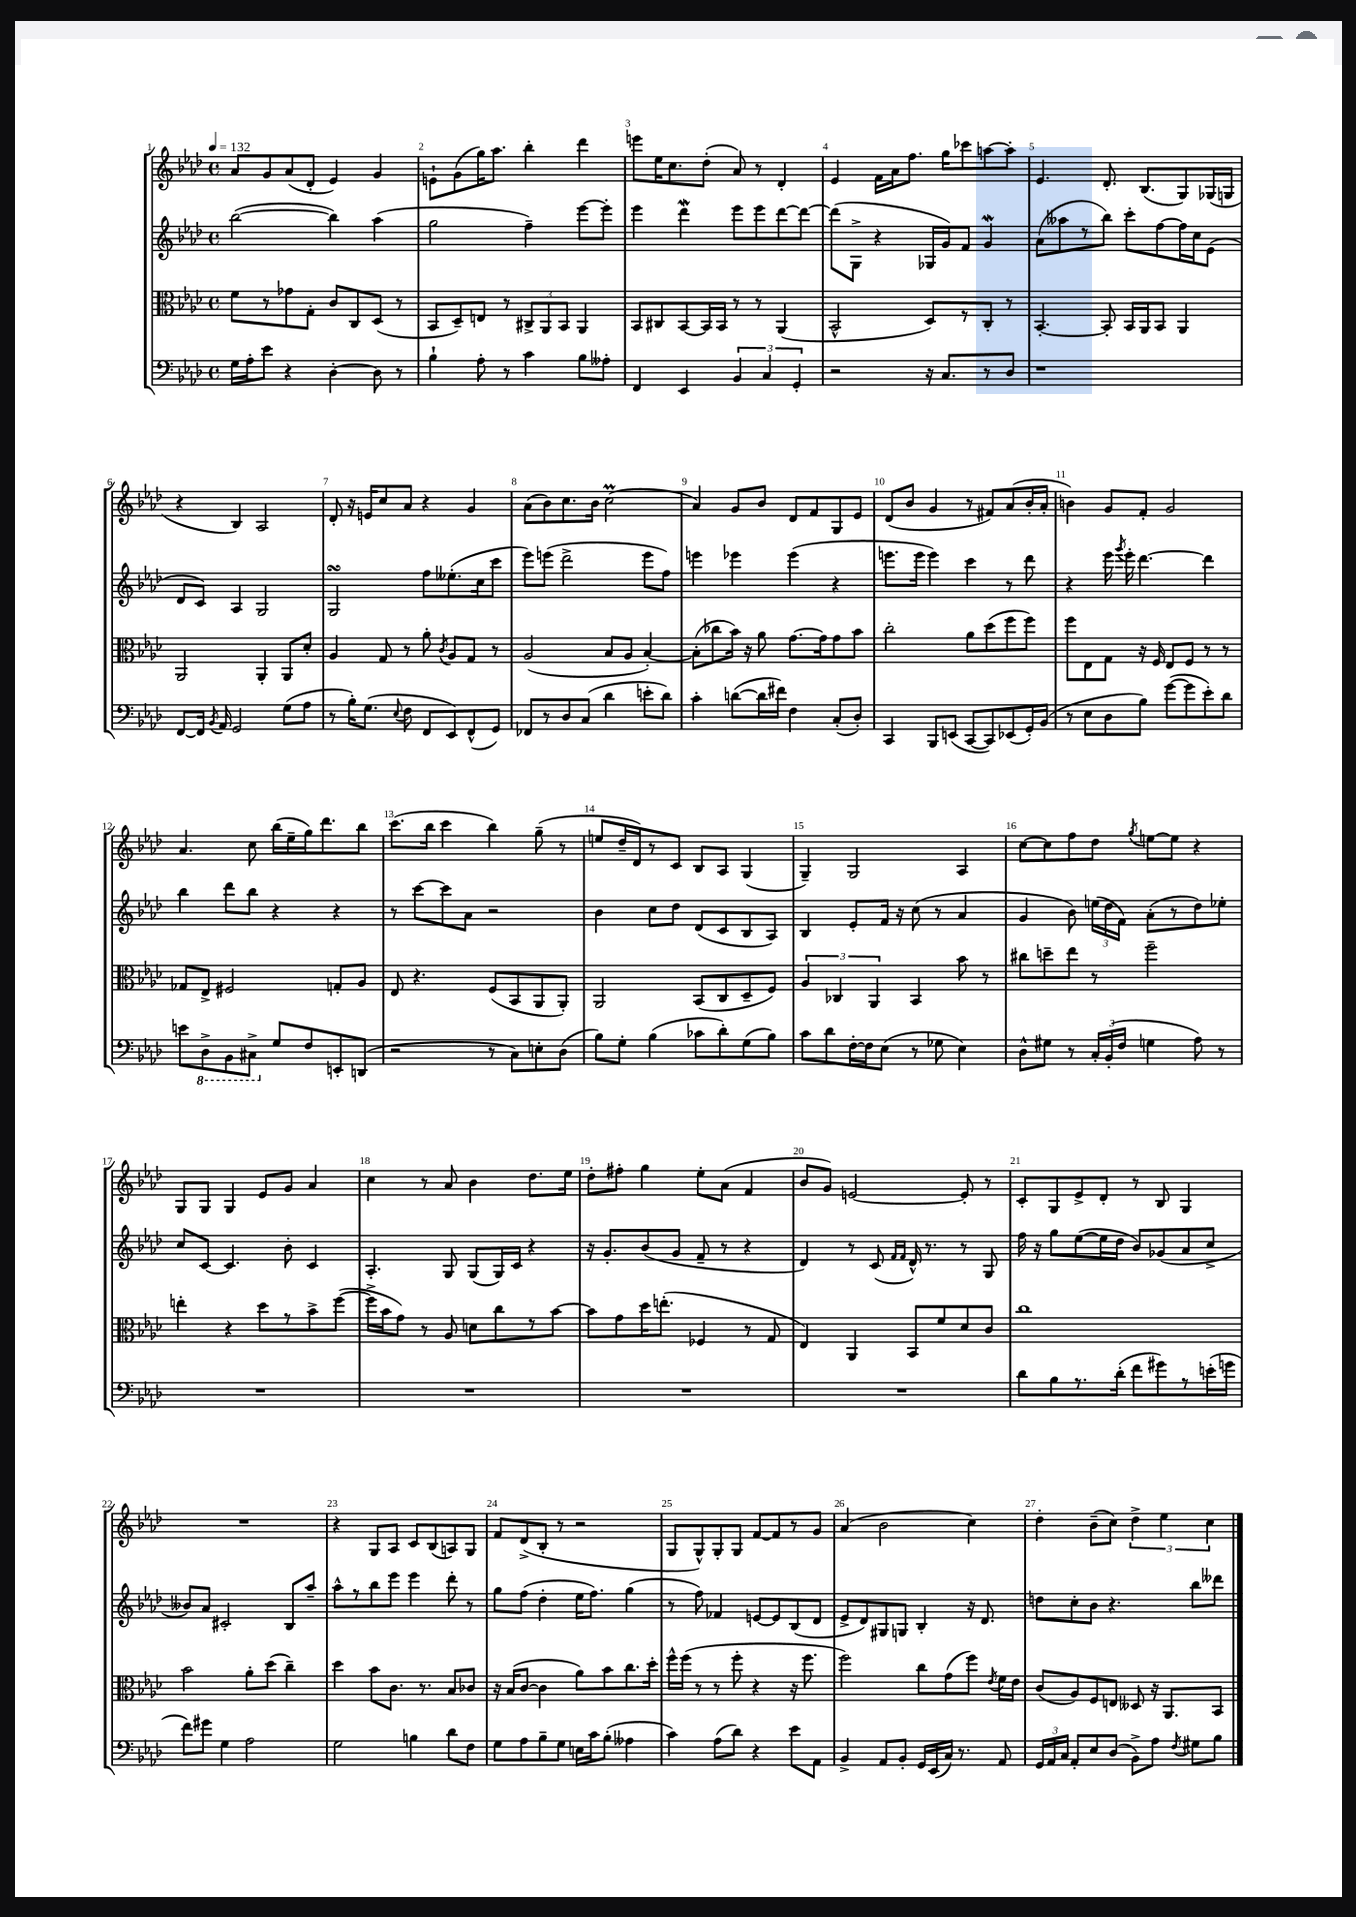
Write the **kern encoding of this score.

**kern	**kern	**kern	**kern
*staff4	*staff3	*staff2	*staff1
*clefF4	*clefC3	*clefG2	*clefG2
*k[b-e-a-d-]	*k[b-e-a-d-]	*k[b-e-a-d-]	*k[b-e-a-d-]
*M4/4	*M4/4	*M4/4	*M4/4
*met(c)	*met(c)	*met(c)	*met(c)
*MM132	*MM132	*MM132	*MM132
16G	8f	([2bb-	8a-
16A-'	.	.	.
8e-	8r	.	8g
4r	8g-	.	(8a-
.	8G'	.	8d-'
[4D-'	8c	4bb-])	4e-)
.	8C	.	.
8D-]	(8D-	(4aa-	4g
8r	8r	.	.
=	=	=	=
4B-`	8BB-	2gg	8e`
.	8D-~)	.	(8g
8A-'	8E	.	16gg)
.	.	.	8.aa-
8r	8r	.	.
4c	12C#^	4ff~)	4bb-'
.	12AA-	.	.
.	12BB-	.	.
8B-	4AA-	[8eee-	4ddd-
8A--'	.	8eee-']	.
=	=	=	=
4FF	8BB-	4eee-	8eee
.	8C#	.	16ee-
.	.	.	8.cc
4EE-	[8BB-	4ddd-	.
.	16BB-]	.	(8dd-'
.	16BB-	.	.
6BB-	8r	8eee-	8a-)
.	8r	8eee-	8r
6C	.	.	.
.	(4AA-	[8ddd-	4d-'
6GG'	.	.	.
.	.	8ddd-_	.
=	=	=	=
2r	2BB-^^	(8ddd-]	4e-
.	.	8G^	.
.	.	4r	16f
.	.	.	16a-
.	.	.	8.ff
16r	8D-)	16G-	.
8.C	.	16g)	16gg
.	8r	8f	8ccc-
8r	8C'	4g	[8aa
8D-	8r	.	8aa']
=	=	=	=
1r	[4.BB-'	(8a-	4.e-
.	.	8aa--	.
.	.	8r	.
.	8BB-']	8bb-)	8.d-'
.	16BB-	8ccc'	.
.	16AA-	.	(8.B-
.	8BB-	[8ff	.
.	4AA-	16ff]	8G)
.	.	16cc	.
.	.	(8e-	(16G-
.	.	.	16G
=	=	=	=
[8FF	2AA-	8d-	4r
16FF]	.	8c)	.
8qBB-	.	.	.
16AA-	.	.	.
2GG	.	4A-	4B-)
.	4AA-'	2G	2A-
(8G	8AA-	.	.
8A-	8d-'	.	.
=	=	=	=
8r	4A-	2G	8d-'
16B-')	.	.	16r
(8.G	.	.	16e
.	8G	.	8cc
8qqE-	.	.	.
8F	8r	.	8a-
8FF	8a-'	8ff	4r
.	8qc	.	.
8EE-)	8A-	(8.ee--'	.
(8FF^^	8G	.	4g
.	.	16cc	.
8GG)	8r	8ccc	.
=	=	=	=
8FF-	(2A-	8eee-)	(8a-
8r	.	(8eee	8b-)
8D-	.	2ddd-^	8.cc
(8C	.	.	.
.	.	.	16b-
4d-	8B-	.	(2cc
.	8A-	.	.
8e'	[4B-')	8eee	.
8d-)	.	8ff)	.
=	=	=	=
4c'	(8B-']	4eee	4a-)
.	8cc-	.	.
([8d	16b-)	4eee-	8g
.	16r	.	.
16d]	8a-	.	8b-
16f#)	.	.	.
4F	[8.g	(4eee-	8d-
.	.	.	8f
.	16g]	.	.
(8C'	8g	4r	8G
8D-')	8b-	.	8e-
=	=	=	=
4CC	2cc'	8.eee	(8d-
.	.	.	8b-
.	.	16eee	.
8BBB-	.	4eee)	4g
(8EE	.	.	.
[8CC	8a-	4ccc	8r
8CC])	(8dd-	.	8f#)
(8EE-	8ff	8r	(8a-
16GG')	8ff)	8ddd-	16b-'
(16BB-	.	.	16a-'
=	=	=	=
8r	8ff	4r	4b)
8E-	8E-	.	.
8D-	8G	16eee-	8g
.	.	8qggg	.
.	.	16eee-'	.
8B-)	16r	[4.ddd-	8f'
.	16F	.	.
([8g	8E-	.	2g
8g]	8F	.	.
8e-')	8r	4ddd-]	.
8d-	8r	.	.
=	=	=	=
8e	8G-	4bb-	4.a-
8DD-^	8E-^	.	.
8BBB-	2F#	8ddd-	.
8CC#^	.	8bb-	8cc
8G	.	4r	(16bb-
.	.	.	16ee-~
8F	.	.	16gg)
.	.	.	8.ddd-
8EE'	8G'	4r	.
(8DD	8A-	.	8bb-
=	=	=	=
2r	8E-	8r	(8.ccc
.	4.r	[8ccc	.
.	.	.	16bb-
.	.	8ccc]	4ccc
.	.	8a-	.
8r	(8F	2r	4bb-)
8C)	8BB-	.	.
8E'	8AA-	.	(8gg~
(8D-	8AA-')	.	8r
=	=	=	=
8B-)	2AA-	4b-	8ee
8G'	.	.	16dd-~
.	.	.	16d-)
(4B-	.	8cc	8r
.	.	8dd-	8c
8c-	(8BB-	(8d-	8B-
8d-')	8C	8c	8A-
(8G	8D-~	8B-	(4G
8B-)	8F)	8A-)	.
=	=	=	=
8c	6A-	4B-	4G~)
8d-	.	.	.
.	6C-	.	.
[16F'	.	8e-'	2G
16F]	.	.	.
.	6AA-	.	.
(8E-	.	16f	.
.	.	16r	.
8r	4BB-	(8cc	.
8G-	.	8r	.
4E-)	8b-	4a-	4A-
.	8r	.	.
=	=	=	=
8D-^^	8cc#	4g	[8cc
8G#	8dd~	.	8cc]
8r	8ee-	8b-)	8ff
24C'	8r	(24ee	8dd-
(24BB-'	.	24dd-	.
24F	.	24f)	.
.	.	.	8qgg
4G	2ff~	(8a-'	[8ee
.	.	8r	8ee]
8A-)	.	8dd-)	4r
8r	.	8ee-'	.
=	=	=	=
1r	4ee'	8cc	8G
.	.	[8c	8G
.	4r	4.c]	4G
.	8dd-	.	8e-
.	8r	8b-'	8g
.	8b-^	4c	4a-
.	([8ff	.	.
=	=	=	=
1r	16ff^]	4.A-'	4cc
.	16b-	.	.
.	8g)	.	.
.	8r	.	8r
.	8A-	8G	8a-
.	8d	(8G	4b-
.	8cc	16G)	.
.	.	16c	.
.	8r	4r	8.dd-
.	[8b-	.	.
.	.	.	16ee-
=	=	=	=
1r	8b-]	16r	8dd-'
.	.	8.g'	.
.	8g	.	8ff#'
.	16dd-	(8b-	4gg
.	(8.ee'	.	.
.	.	8g	.
.	4F-	8f~	8ee-'
.	.	8r	(8a-
.	8r	4r	4f
.	8G	.	.
=	=	=	=
1r	4E-)	4d-)	8b-
.	.	.	8g)
.	4AA-	8r	[2e
.	.	(8c	.
.	.	16qqf	.
.	.	16qqf	.
.	8BB-	16d-^^)	.
.	.	8.r	.
.	8f	.	.
.	8d-	8r	8e']
.	8c	8G	8r
=	=	=	=
8d-	1cc	16ff	8c'
.	.	16r	.
8B-	.	8gg	8G
8.r	.	([8ee-	8e-^
.	.	16ee-]	8d-'
(16d-'	.	16dd-	.
8f	.	8b-)	8r
8g#)	.	(8g-	8B-
8r	.	8a-	4G
(16e'	.	8cc^	.
16g	.	.	.
=	=	=	=
8f)	2b-	8b--)	1r
8g#	.	8a-	.
4G	.	2c#'	.
2A-	8a-'	.	.
.	(8dd-	.	.
.	4cc~)	8B-	.
.	.	8aa-~	.
=	=	=	=
2G	4dd-	8aa-^^	4r
.	.	8r	.
.	8b-	8bb-	8G
.	8.c	8eee-	8A-
4B	.	4eee-	8c
.	8.r	.	.
.	.	.	(8B-
8d-	8B-	8ddd-'	8A)
8F	8c-	8r	8G
=	=	=	=
8G	16r	8gg	8f
.	(16B-	.	.
8A-	[8c	(8ff	(8d-^
8B-~	4c]	4dd-'	8B-'
8G	.	.	8r
16E	8a-)	16ee-	2r
16c	.	8.ff)	.
(8B-'	8b-	.	.
4A--	8.cc	(4gg	.
.	16dd-'	.	.
=	=	=	=
4c)	16ff^^	8r	8G
.	(16ff	.	.
.	8r	8ff)	8G^^)
(8A-	8r	4f-	8G'
8d-)	8ff'	.	8G
4r	4r	[8e	[8f
.	.	8e]	8f]
8e-	16r	(8B-	8r
.	8.ff	.	.
8AA-	.	8d-	8g
=	=	=	=
4BB-^	2ff)	8e-^	(4a-
.	.	8d-)	.
8AA-	.	8G#	2b-
8BB-'	.	8G	.
16GG	8cc	4B-'	.
(16EE-	.	.	.
16C)	(8g	.	.
8.r	.	.	.
.	8ff)	16r	4cc)
.	.	8.d-	.
.	8qe-	.	.
8AA-	16f	.	.
.	16e-	.	.
=	=	=	=
24GG	(8c	8dd	4dd-'
24AA-	.	.	.
24C	.	.	.
8AA-'	8A-)	8cc'	.
8E-	8F	8b-	(8b-~
(8D-	8E	4.r	8cc)
8BB-^)	8D--	.	6dd-^
8A-	16r	.	.
.	.	.	6ee-
.	8.AA-	.	.
8qF	.	.	.
8G#	.	8bb-	.
.	.	.	6cc
8B-	8BB-	8ddd--	.
==	==	==	==
*-	*-	*-	*-
